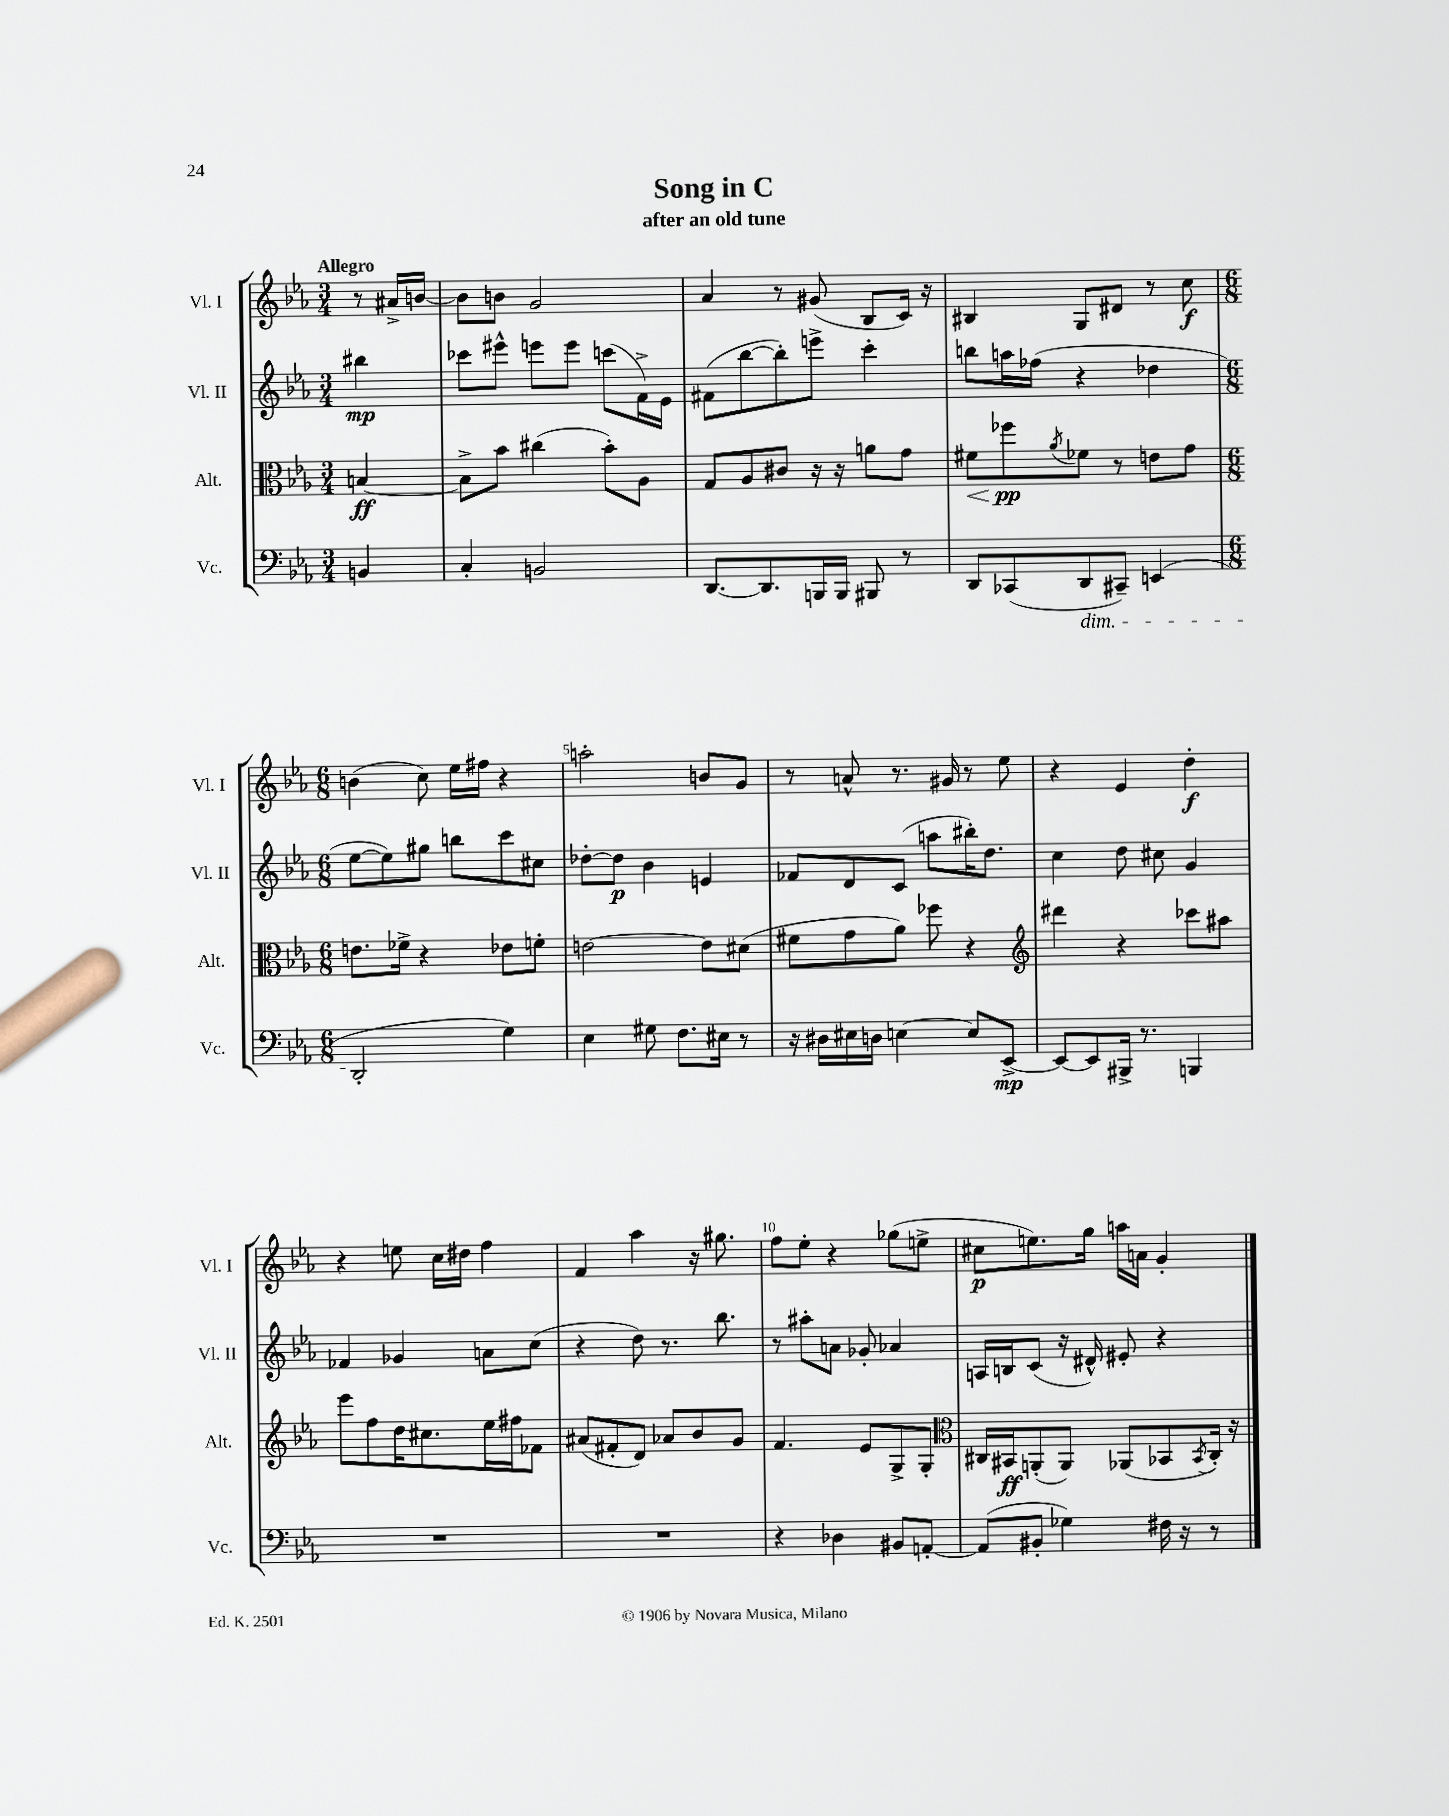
\header { title = "Song in C" subtitle = "after an old tune" }
<<
\new StaffGroup <<
\new Staff = "s0" \with { instrumentName = "Vl. I" shortInstrumentName = "Vl. I" } {
    \clef treble \key ees \major \numericTimeSignature \time 3/4 \partial 4 \tempo "Allegro"
    r8 ais'16-> b'16~ |
    b'8 b'8 g'2 |
    aes'4 r8 gis'8( bes8 c'16) r16 |
    bis4 g8 dis'8 r8 c''8\f |
    \numericTimeSignature \time 6/8 b'4( c''8) ees''16 fis''16 r4 |
    a''2-. b'8 g'8 |
    r8 a'8-^ r8. gis'16 r8 ees''8 |
    r4 ees'4 d''4-.\f |
    r4 e''8 c''16 dis''16 f''4 |
    f'4 aes''4 r16 gis''8. |
    f''8 ees''8-. r4 ges''8( e''8-> |
    cis''8\p e''8.) g''16 a''16 a'16 g'4-. \bar "|." |
}
\new Staff = "s1" \with { instrumentName = "Vl. II" shortInstrumentName = "Vl. II" } {
    \clef treble \key ees \major \numericTimeSignature \time 3/4 \partial 4
    bis''4\mp |
    ces'''8 eis'''8-^ e'''8 e'''8 c'''8( f'16->) ees'16 |
    fis'8( bes''8~ bes''8-.) e'''8-> c'''4-. |
    b''8 a''16 fes''16( r4 des''4 |
    \numericTimeSignature \time 6/8 ees''8~ ees''8) gis''8 b''8 c'''8 cis''8 |
    des''8~-. des''8\p bes'4 e'4 |
    fes'8 d'8 c'8( a''8 bis''16-.) d''8. |
    c''4 d''8 cis''8 g'4 |
    fes'4 ges'4 a'8 c''8( |
    r4 d''8) r8. bes''8. |
    r8 ais''8-. a'8 ges'8-. aes'4 |
    a16 b16 c'8( r16 dis'16-^) eis'8-. r4 \bar "|." |
}
\new Staff = "s2" \with { instrumentName = "Alt." shortInstrumentName = "Alt." } {
    \clef alto \key ees \major \numericTimeSignature \time 3/4 \partial 4
    b4~\ff |
    b8-> bes'8 cis''4( bes'8-.) aes8 |
    g8 aes8 cis'8 r16 r16 a'8 g'8 |
    fis'8\< fes''8\pp\! \acciaccatura { aes'8 } fes'8 r8 e'8 g'8 |
    \numericTimeSignature \time 6/8 e'8. fes'16-> r4 ees'8 f'8-. |
    e'2~ e'8 dis'8( |
    fis'8 g'8 aes'8) fes''8 r4 |
    \clef treble dis'''4 r4 ces'''8 ais''8 |
    ees'''8 f''8 d''16 cis''8. ees''16 fis''16 fes'8 |
    ais'8( fis'8-. d'8) aes'8 bes'8 g'8 |
    f'4. ees'8 g8-> g8-. |
    \clef alto cis16 bis,16\ff a,8-.( a,8) aes,8( bes,8 \acciaccatura { bes,8 } cis16-.) r16 \bar "|." |
}
\new Staff = "s3" \with { instrumentName = "Vc." shortInstrumentName = "Vc." } {
    \clef bass \key ees \major \numericTimeSignature \time 3/4 \partial 4
    b,4 |
    c4-. b,2 |
    d,8.~ d,8. b,,16 b,,16 bis,,8 r8 |
    d,8 ces,8( d,8\dim cis,8--) e,4( |
    \numericTimeSignature \time 6/8 d,2-.\! g4) |
    ees4 gis8 f8. eis16 r8 |
    r16 dis16 eis16 d16 e4~ e8 ees,8~->\mp |
    ees,8~ ees,8 bis,,16-> r8. b,,4 |
    R2. |
    R2. |
    r4 des4 bis,8 a,8~-. |
    a,8( bis,8-. ges4) fis16 r16 r8 \bar "|." |
}
>>
>>
\layout { \context { \Score \override BarNumber.break-visibility = ##(#f #t #t) barNumberVisibility = #(every-nth-bar-number-visible 5) } }
